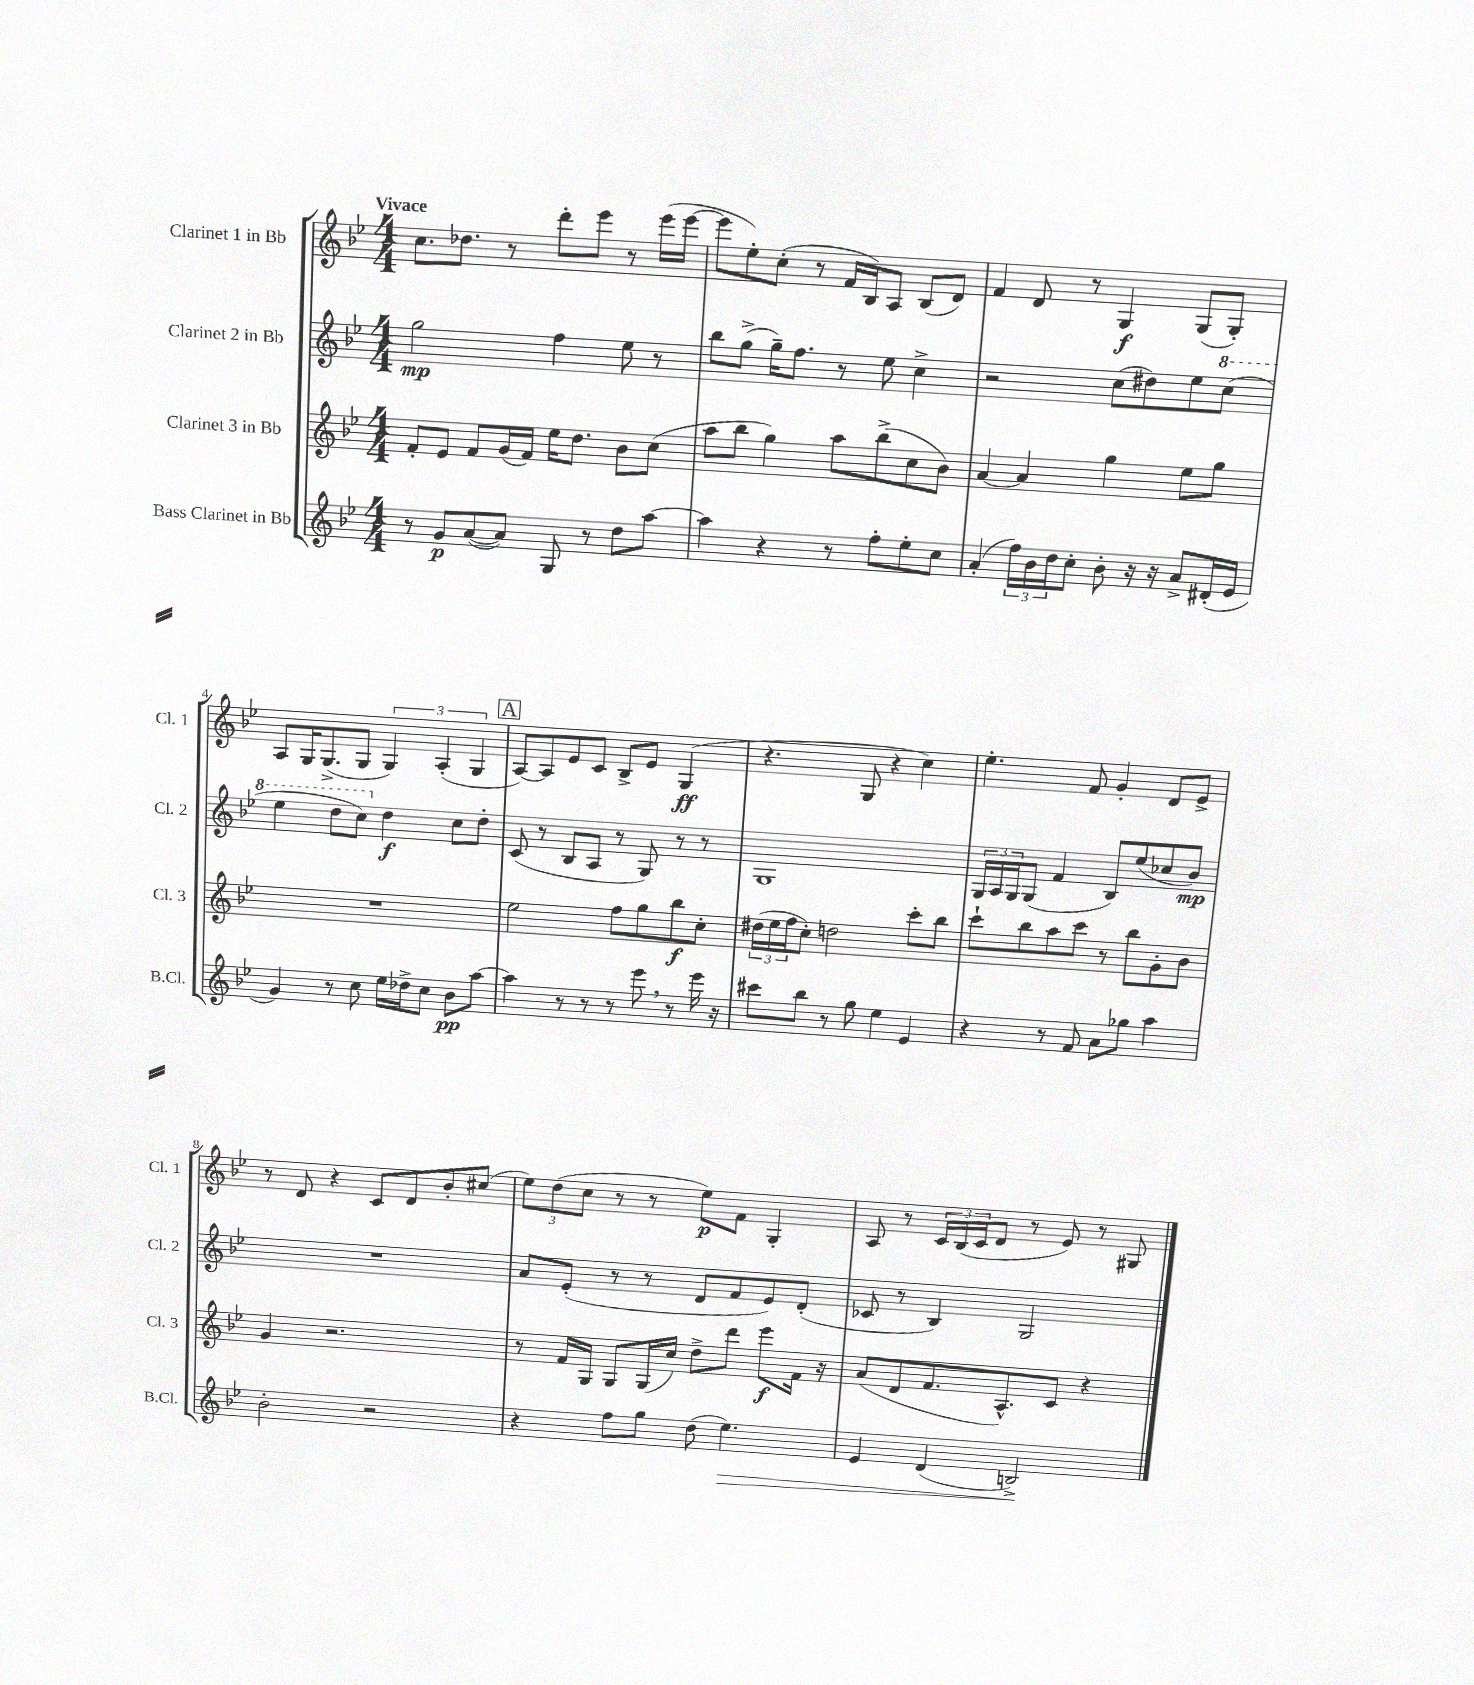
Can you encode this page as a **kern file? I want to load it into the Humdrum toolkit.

**kern	**dynam	**kern	**dynam	**kern	**dynam	**kern	**dynam
*part4	*part4	*part3	*part3	*part2	*part2	*part1	*part1
*staff4	*staff4	*staff3	*staff3	*staff2	*staff2	*staff1	*staff1
*I"Bass Clarinet in Bb	*	*I"Clarinet 3 in Bb	*	*I"Clarinet 2 in Bb	*	*I"Clarinet 1 in Bb	*
*I'B.Cl.	*	*I'Cl. 3	*	*I'Cl. 2	*	*I'Cl. 1	*
*clefG2	*	*clefG2	*	*clefG2	*	*clefG2	*
*k[b-e-]	*	*k[b-e-]	*	*k[b-e-]	*	*k[b-e-]	*
*M4/4	*	*M4/4	*	*M4/4	*	*M4/4	*
=1	=1	=1	=1	=1	=1	=1	=1
!	!	!	!	!	!	!LO:TX:a:B:t=Vivace	!
8r	.	8f'/L	.	2gg\	mp	8.cc\L	.
8g/L	p	8e-/J	.	.	.	.	.
.	.	.	.	.	.	8.dd-X\J	.
([8a/	.	8f/L	.	.	.	.	.
8a/J])	.	(16g/L	.	.	.	8r	.
.	.	16f/JJ)	.	.	.	.	.
8G/	.	16ee-\KL	.	4ff\	.	8ddd'\L	.
.	.	8.dd\J	.	.	.	.	.
8r	.	.	.	.	.	8eee-\J	.
8dd\L	.	8b-\L	.	8ee-\	.	8r	.
[8aa\J	.	(8cc\J	.	8r	.	(16eee-\LL	.
.	.	.	.	.	.	[16eee-\JJ	.
=2	=2	=2	=2	=2	=2	=2	=2
4aa\]	.	8aa\L	.	8bb-\L	.	8eee-\L]	.
.	.	8bb-\J	.	(8gg^\J	.	8ee-'\)	.
4r	.	4gg\)	.	16gg~\KL)	.	(8cc'\J	.
.	.	.	.	8.ff\J	.	.	.
.	.	.	.	.	.	8r	.
8r	.	8aa\L	.	8r	.	16f/LL	.
.	.	.	.	.	.	16B-/J)	.
8ff'\L	.	(8bb-^\	.	8ee-\	.	8A/J	.
8ee-'\	.	8cc\	.	4cc^\	.	(8B-/L	.
8cc\J	.	8b-\J)	.	.	.	8d/J)	.
=3	=3	=3	=3	=3	=3	=3	=3
(4a'/	.	[4a/	.	2r	.	4f/	.
24ff\LL)	.	4a/]	.	.	.	8d/	.
24b-\	.	.	.	.	.	.	.
24dd\J	.	.	.	.	.	.	.
8cc'\J	.	.	.	.	.	8r	.
8b-'\	.	4gg\	.	(8cc\L	.	4G/	f
16r	.	.	.	8dd#X\)	.	.	.
16r	.	.	.	.	.	.	.
8a^/L	.	8ee-\L	.	8ee-\	.	(8G/L	.
*	*	*	*	*8va	*	*	*
(16d#X'/L	.	8gg\J	.	(8ccc\J	.	8G'/J)	.
16e-/JJ	.	.	.	.	.	.	.
!!LO:LB:g=z
=4	=4	=4	=4	=4	=4	=4	=4
4g/)	.	1r	.	4eee-\	.	8A/L	.
.	.	.	.	.	.	16G/K	.
.	.	.	.	.	.	(8.G^/	.
8r	.	.	.	8ddd\L	.	.	.
8cc\	.	.	.	8ccc\J)	.	8G/J	.
*	*	*	*	*X8va	*	*	*
16ee-\LL	.	.	.	4dd\	f	6G/)	.
16dd-X^\J	.	.	.	.	.	.	.
8cc\J	.	.	.	.	.	.	.
.	.	.	.	.	.	(6A'/	.
8b-\L	pp	.	.	8cc\L	.	.	.
.	.	.	.	.	.	6G/	.
[8aa\J	.	.	.	8dd'\J	.	.	.
!!LO:REH:place=s1:t=A
=5	=5	=5	=5	=5	=5	=5	=5
4aa\]	.	2ee-\	.	(8c/	.	[8A/L)	.
.	.	.	.	8r	.	8A/]	.
8r	.	.	.	8B-/L	.	8e-/	.
8r	.	.	.	8A/J	.	8c/J	.
8r	.	8ff\L	.	8r	.	8B-^/L	.
8eee-,\	.	8gg\	.	8G/)	.	8e-/J	.
8r	.	8bb-\	f	8r	.	(4G/	ff
16eee-\	.	8cc'\J	.	8r	.	.	.
16r	.	.	.	.	.	.	.
=6	=6	=6	=6	=6	=6	=6	=6
8ccc#X\L	.	(24dd#X\LL	.	1G	.	4.r	.
.	.	24ee-\	.	.	.	.	.
.	.	24ff\J	.	.	.	.	.
8bb-\J	.	8cc'\J)	.	.	.	.	.
8r	.	2ddn\	.	.	.	.	.
8gg\	.	.	.	.	.	8G/	.
4ee-\	.	.	.	.	.	4r	.
4e-/	.	8ccc'\L	.	.	.	4cc\)	.
.	.	8bb-\J	.	.	.	.	.
=7	=7	=7	=7	=7	=7	=7	=7
4r	.	8ccc`\L	.	24G/LL	.	4.ee-'\	.
.	.	.	.	24A/	.	.	.
.	.	.	.	24G/J	.	.	.
.	.	8bb-\	.	(8G/J	.	.	.
8r	.	8aa\	.	4f/	.	.	.
8f/	.	8ccc\J	.	.	.	8f/	.
8a\L	.	8r	.	8B-/L)	.	4g'/	.
8gg-X\J	.	8bb-\L	.	(8ee-/	.	.	.
4aa\	.	8g'\	.	8cc-X/	.	8d/L	.
.	.	8b-\J	.	8b-/J)	mp	8e-^/J	.
!!LO:LB:g=z
=8	=8	=8	=8	=8	=8	=8	=8
2b-'\	.	4g/	.	1r	.	8r	.
.	.	.	.	.	.	8d/	.
.	.	2.r	.	.	.	4r	.
2r	.	.	.	.	.	8c/L	.
.	.	.	.	.	.	8d/	.
.	.	.	.	.	.	8b-'/	.
.	.	.	.	.	.	(8cc#X/J	.
=9	=9	=9	=9	=9	=9	=9	=9
4r	.	8r	.	8a/L	.	12ee-\L)	.
.	.	.	.	.	.	(12dd\	.
.	.	16f/LL	.	(8e-'/J	.	.	.
.	.	.	.	.	.	12cc\J	.
.	.	16G/JJ	.	.	.	.	.
8ff\L	.	8G/L	.	8r	.	8r	.
8gg\J	.	(16G/L	.	8r	.	8r	.
.	.	16cc/JJ)	.	.	.	.	.
(8dd\	.	8dd^\L	.	8d/L	.	8ee-\L)	p
!	!LO:HP:b	!	!	!	!	!	!
4.ee-\)	>	8ddd\J	.	8f/	.	8f\J	.
.	.	8eee-\L	f	8e-/)	.	4G'/	.
.	.	16f\Jk	.	(8d'/J	.	.	.
.	.	16r	.	.	.	.	.
=10	=10	=10	=10	=10	=10	=10	=10
4e-/	.	(8a/L	.	8c-X/	.	8A/	.
.	.	8d/	.	8r	.	8r	.
(4d/	.	8.f/	.	4B-/)	.	24c/LL	.
.	.	.	.	.	.	(24B-/	.
.	.	.	.	.	.	24c/J	.
.	.	.	.	.	.	8d/J	.
.	.	8.A^^/)	.	.	.	.	.
2Bn^/)	.	.	.	2G/	.	8r	.
.	.	8c/J	.	.	.	8e-/)	.
.	.	4r	.	.	.	8r	.
.	.	.	.	.	.	8G#X/	.
.	]	.	.	.	.	.	.
==	==	==	==	==	==	==	==
*-	*-	*-	*-	*-	*-	*-	*-
